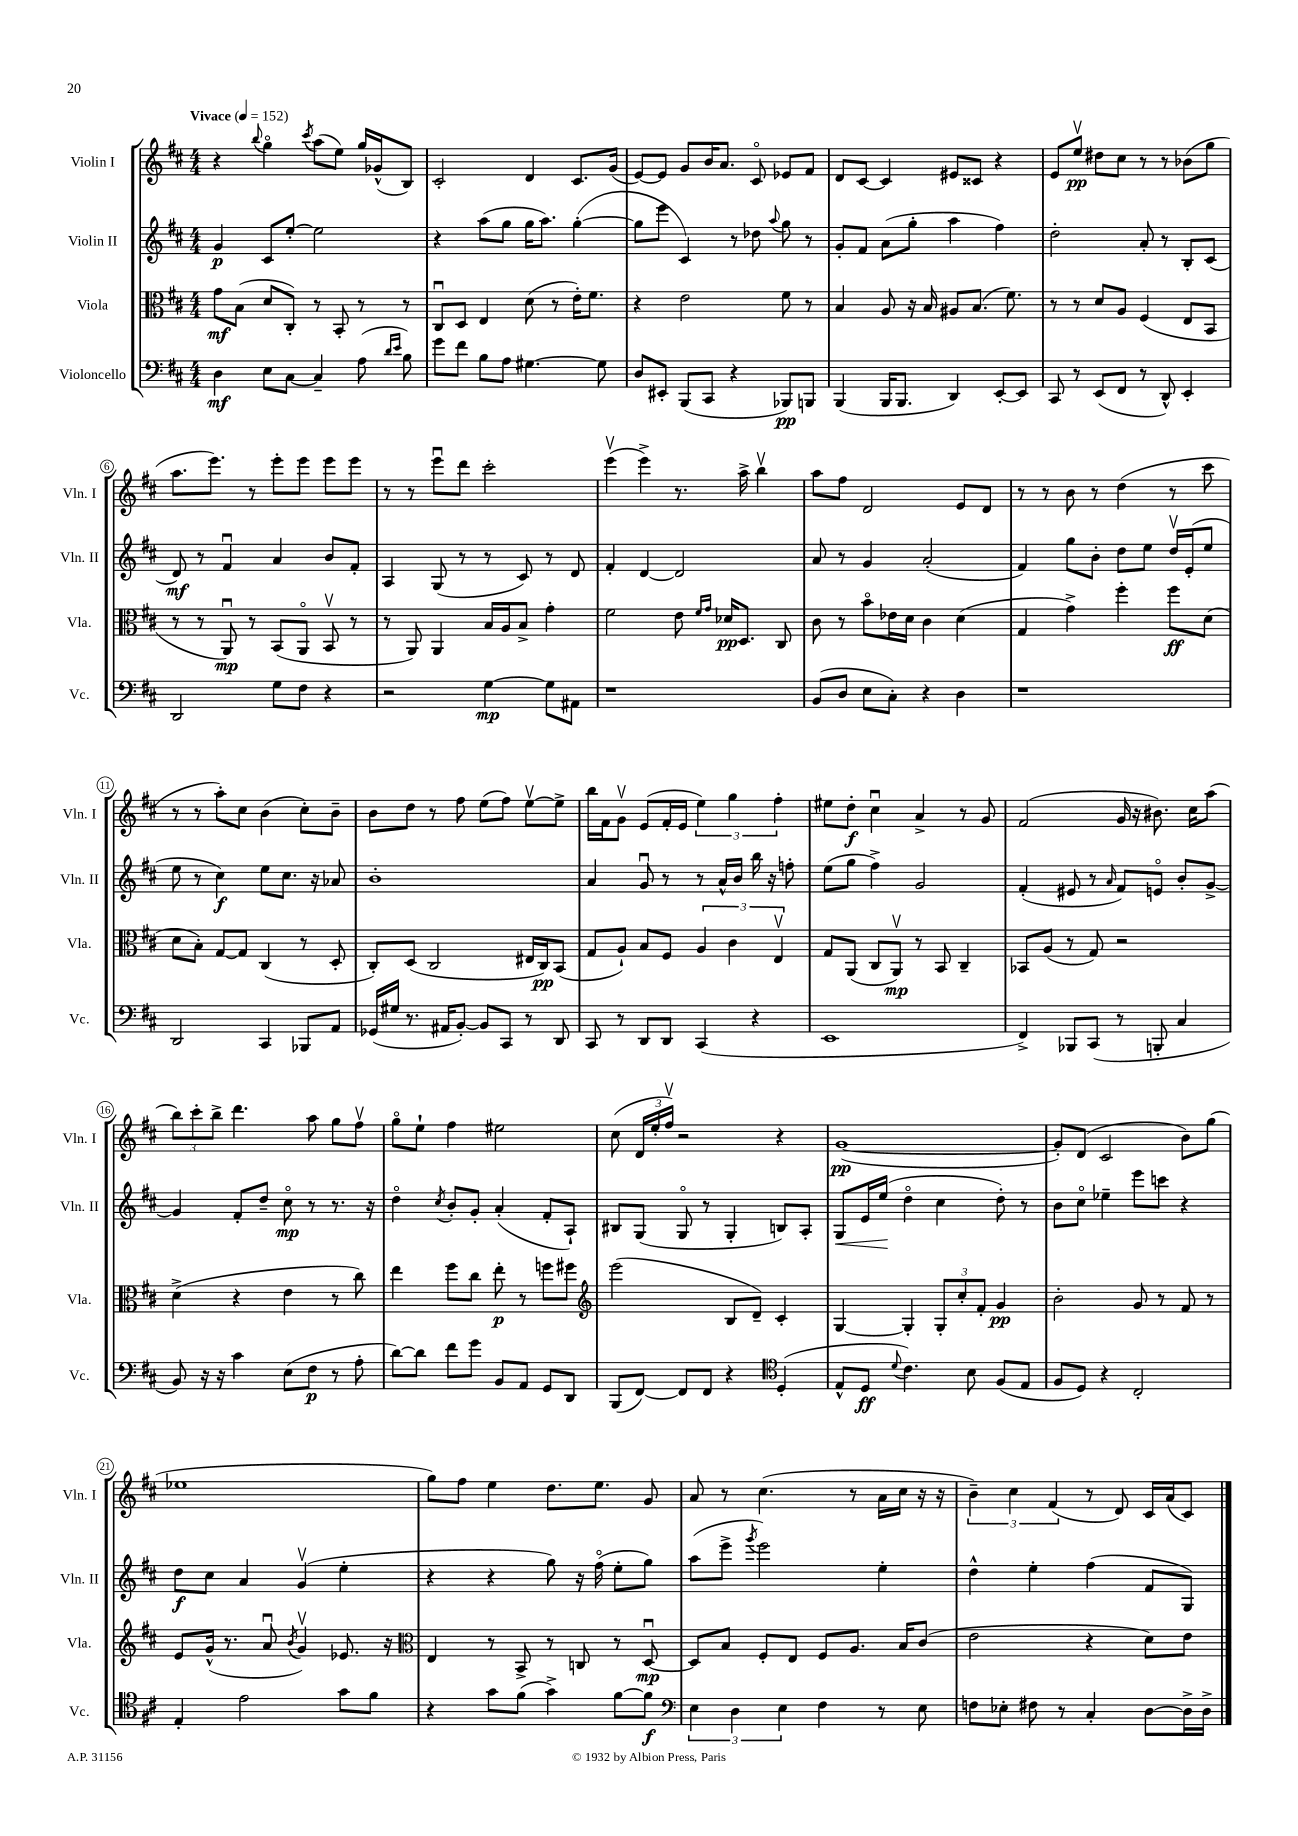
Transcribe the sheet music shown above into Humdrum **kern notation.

**kern	**kern	**kern	**kern
*staff4	*staff3	*staff2	*staff1
*clefF4	*clefC3	*clefG2	*clefG2
*k[f#c#]	*k[f#c#]	*k[f#c#]	*k[f#c#]
*M4/4	*M4/4	*M4/4	*M4/4
*MM152	*MM152	*MM152	*MM152
4D\	8g\L	4g/	4r
.	(8B\J	.	.
.	.	.	8qqbb/
8E\L	8d/L	8c#/L	4ggo\
[8C#\J	8C#'/J)	[8ee'/J	.
.	.	.	8qccc#/
4C#~/]	8r	2ee\]	(8aa\L
.	8BB'/	.	8ee\J)
(8A\	8r	.	16gg/LL
.	.	.	(16g-^^/J
16qqd/LL	.	.	.
16qqe/JJ	.	.	.
8B\)	8r	.	8B/J)
=	=	=	=
8g\L	8C#u/L	4r	2c#'/
8f#\J	8D/J	.	.
8B\L	4E/	(8aa\L	.
8A\J	.	8gg\J	.
[4.G#\	(8d\	16gg\LK	4d/
.	.	8.aa\J)	.
.	8r	.	.
.	16e'\LK)	([4gg'\	8.c#/L
.	8.f#\J	.	.
8G#\]	.	.	.
.	.	.	(16g/Jk
=	=	=	=
8D/L	4r	8gg\]L	[8e/L)
8EE#'/J	.	8eee\J	8e/]J
(8BBB/L	2e\	4c#/)	8g/L
8CC#/J	.	.	16b/K
.	.	.	8.a/J
4r	.	8r	.
.	.	8dd-\	8c#o/
.	.	8qqaa/	.
8BBB-/L)	8f#\	8gg\	8e-/L
8BBB/J	8r	8r	8f#/J
=	=	=	=
(4BBB/	4B/	8g'/L	8d/L
.	.	8f#/J	[8c#/J
16BBB/LK	8A/	(8a\L	4c#/]
8.BBB/J	.	.	.
.	16r	8gg'\J	.
.	16B/	.	.
4DD/)	8A#/L	4aa\	8e#/L
.	(8.B/J	.	8c##/J
[8EE'/L	.	4ff#\)	4r
.	8.f#\)	.	.
8EE/]J	.	.	.
=	=	=	=
8CC#/	8r	2dd'\	8e/L
8r	8r	.	8eev/J
(8EE/L	8d/L	.	8dd#\L
8FF#/J	8A/J	.	8cc#\J
8r	(4F#/	8a'/	8r
8DD^^/)	.	8r	8r
4EE'/	8E/L	8B'/L	(8b-\L
.	8BB/J	(8c#/J	8gg\J
=	=	=	=
2DD/	8r	8d/)	8.aa\L
.	8r	8r	.
.	.	.	8.eee\J)
.	8AAu/)	4f#u/	.
.	8r	.	8r
8G\L	(8BB/L	4a/	8eee'\L
8F#\J	8AAo/J	.	8eee\J
4r	8BBv/	8b/L	8eee\L
.	8r	8f#'/J	8eee\J
=	=	=	=
2r	8r	4A/	8r
.	8AA/)	.	8r
.	4AA/	(8G/	8eeeu\L
.	.	8r	8ddd\J
[4G\	16B/LL	8r	2ccc#'\
.	16A/J	.	.
.	8B^/J	8c#/)	.
8G\]L	4g'\	8r	.
8AA#\J	.	8d/	.
=	=	=	=
1r	2f#\	4f#'/	(4eeev\
.	.	[4d/	4eee^\)
.	8e\	2d/]	8.r
.	16qqf#/LL	.	.
.	16qqg/JJ	.	.
.	16d-/LK	.	.
.	8.D/J	.	16aa^\
.	.	.	4bbv\
.	8C#/	.	.
=	=	=	=
(8BB/L	8c#\	8a/	8aa\L
8D/J	8r	8r	8ff#\J
8E\L	8bo\L	4g/	2d/
8C#'\J)	16e-\L	.	.
.	16d\JJ	.	.
4r	4c#\	(2a'/	.
4D\	(4d\	.	8e/L
.	.	.	8d/J
=	=	=	=
1r	4G/	4f#/)	8r
.	.	.	8r
.	4g^\)	8gg\L	8b\
.	.	8b'\J	8r
.	4ff#'\	8dd\L	(4dd\
.	.	8ee\J	.
.	8ff#\L	16ddv/LL	8r
.	.	(16e'/J	.
.	(8d\J	8ee/J	8ccc#\
=	=	=	=
2DD/	8d\L	8ee\	8r
.	8B'\J)	8r	8r
.	[8G/L	4cc#\)	8aa'\L)
.	8G/]J	.	8cc#\J
4CC#/	(4C#/	8ee\L	(4b\
.	.	8.cc#\J	.
8BBB-/L	8r	.	8cc#'\L)
.	.	16r	.
8AA/J	8D'/	8a-/	8b~\J
=	=	=	=
(16GG-/LL	8C#'/L)	1b'	8b\L
16G#/JJ	.	.	.
8.r	(8D/J	.	8dd\J
.	2C#/	.	8r
16AA#/LK	.	.	.
[8BB'/J)	.	.	8ff#\
8BB/]L	.	.	(8ee\L
8CC#/J	.	.	8ff#\J)
8r	16E#/LL	.	[8eev\L
.	16C#/J)	.	.
8DD/	(8BB/J	.	8ee^\]J
=	=	=	=
8CC#/	8G/L	4a/	16bb\LL
.	.	.	16f#\J
8r	8A`/J)	.	8gv\J
8DD/L	8B/L	8gu/	(8e/L
8DD/J	8F#/J	8r	16f#'/L
.	.	.	16e/JJ
(4CC#/	6A/	8r	6ee\)
.	.	16a^^/LL	.
.	6c#\	.	6gg\
.	.	16b/JJ	.
4r	.	16bb\	.
.	.	16r	.
.	6Ev/	.	6ff#'\
.	.	8ff'\	.
=	=	=	=
1EE	8G/L	(8ee\L	8ee#\L
.	(8AA/J	8gg\J	8dd'\J
.	8C#/L	4ff#^\)	4cc#u\
.	8AAv/J)	.	.
.	8r	2g/	4a^/
.	8BB/	.	.
.	4C#~/	.	8r
.	.	.	8g/
=	=	=	=
4FF#^/)	8BB-/L	(4f#'/	(2f#/
.	(8A/J	.	.
8BBB-/L	8r	8e#/	.
(8CC#/J	8G/)	8r	.
.	.	16qqa/	.
8r	2r	8f#/L)	16g/
.	.	.	16r
8BBB'/	.	8eo/J	8.b#\)
4C#/	.	8b'/L	.
.	.	.	16cc#\LK
.	.	[8g^/J	(8aa\J
=	=	=	=
8BB/)	(4d^\	4g/]	12bb\L)
.	.	.	12ccc#'\
16r	.	.	.
.	.	.	12bb^\J
16r	.	.	.
4c#\	4r	8f#'/L	4.ddd\
.	.	8dd~/J	.
(8E\L	4e\	8cc#o\	.
8F#\J	.	8r	8aa\
8r	8r	8.r	8gg\L
8A'\	8cc#\)	.	8ff#v\J
.	.	16r	.
=	=	=	=
[8d\L)	4ee\	4ddo\	8ggo\L
8d\]J	.	.	8ee`\J
.	.	8qcc#/	.
8f#\L	8ff#\L	8b'/L	4ff#\
8g\J	8cc#\J	8g'/J	.
8BB/L	8ee'\	(4a'/	2ee#\
8AA/J	8r	.	.
8GG/L	8ff\L	8f#'/L	.
8DD/J	8ff#\J	8A`/J)	.
=	=	=	=
*	*clefG2	*	*
(8BBB/L	(2eee\	8B#/L	(8cc#\
[8FF#/J)	.	(8G/J	24d/LL
.	.	.	24ee'/
.	.	.	24ff#v/JJ)
8FF#/]L	.	8Go/	2r
8FF#/J	.	8r	.
4r	8B/L	4G'/	.
.	8d~/J)	.	.
*clefC4	*	*	*
(4D'/	4c#'/	8B/L)	4r
.	.	8A'/J	.
=	=	=	=
8E^^/L	[4G/	8G/L	([1g
8D/J	.	16e/L	.
.	.	(16ee/JJ	.
8qqd/	.	.	.
4.c#\)	4G'/]	4ddo\	.
.	12G'/L	4cc#\	.
.	12cc#'/	.	.
8B\	.	.	.
.	12f#'/J	.	.
(8F#/L	4g/	8dd'\)	.
8E/J	.	8r	.
=	=	=	=
8F#/L	2b'\	8b\L	8g'/]L)
8D/J)	.	8cc#o\J	(8d/J
4r	.	4ee-~\	2c#/
2C#'/	8g/	8eee\L	.
.	8r	8ccc\J	.
.	8f#/	4r	8b\L)
.	8r	.	(8gg\J
=	=	=	=
4E'/	8e/L	8dd\L	1ee-
.	(16g^^/Jk	8cc#\J	.
.	8.r	.	.
2e\	.	4a/	.
.	8au/	.	.
.	8qb/	.	.
.	4gv/)	(4gv/	.
8g\L	8.e-/	4ee'\	.
8f#\J	.	.	.
.	16r	.	.
=	=	=	=
*	*clefC3	*	*
4r	4E/	4r	8gg\L)
.	.	.	8ff#\J
8g\L	8r	4r	4ee\
(8f#\J	8BB^/	.	.
4g^\)	8r	8gg\)	8.dd\L
.	8C/	16r	.
.	.	(16ff#o\	8.ee\J
[8f#\L	8r	8ee'\L	.
8f#\]J	[8Du/	8gg\J)	8g/
=	=	=	=
*clefF4	*	*	*
6E\	8D/]L	(8aa\L	8a/
.	8B/J	8eee^\J	8r
6D\	.	.	.
.	.	8qggg/	.
.	8F#'/L	2eee\)	(4.cc#\
6E\	.	.	.
.	8E/J	.	.
4F#\	8F#/L	.	.
.	8.A/J	.	8r
8r	.	4ee'\	16a\LL
.	16B/LK	.	16cc#\JJ
8E\	(8c#/J	.	16r
.	.	.	16r
=	=	=	=
8F\L	2e\	4dd^^\	6b~\)
8E-'\J	.	.	.
.	.	.	6cc#\
8F#\	.	4ee'\	.
.	.	.	(6f#/
8r	.	.	.
4C#'/	4r	(4ff#\	8r
.	.	.	8d/)
[8D\L	8d\L)	8f#/L	16c#/LL
.	.	.	(16a/J
16D^\]L	8e\J	8G/J)	8c#/J)
16D^\JJ	.	.	.
==	==	==	==
*-	*-	*-	*-
